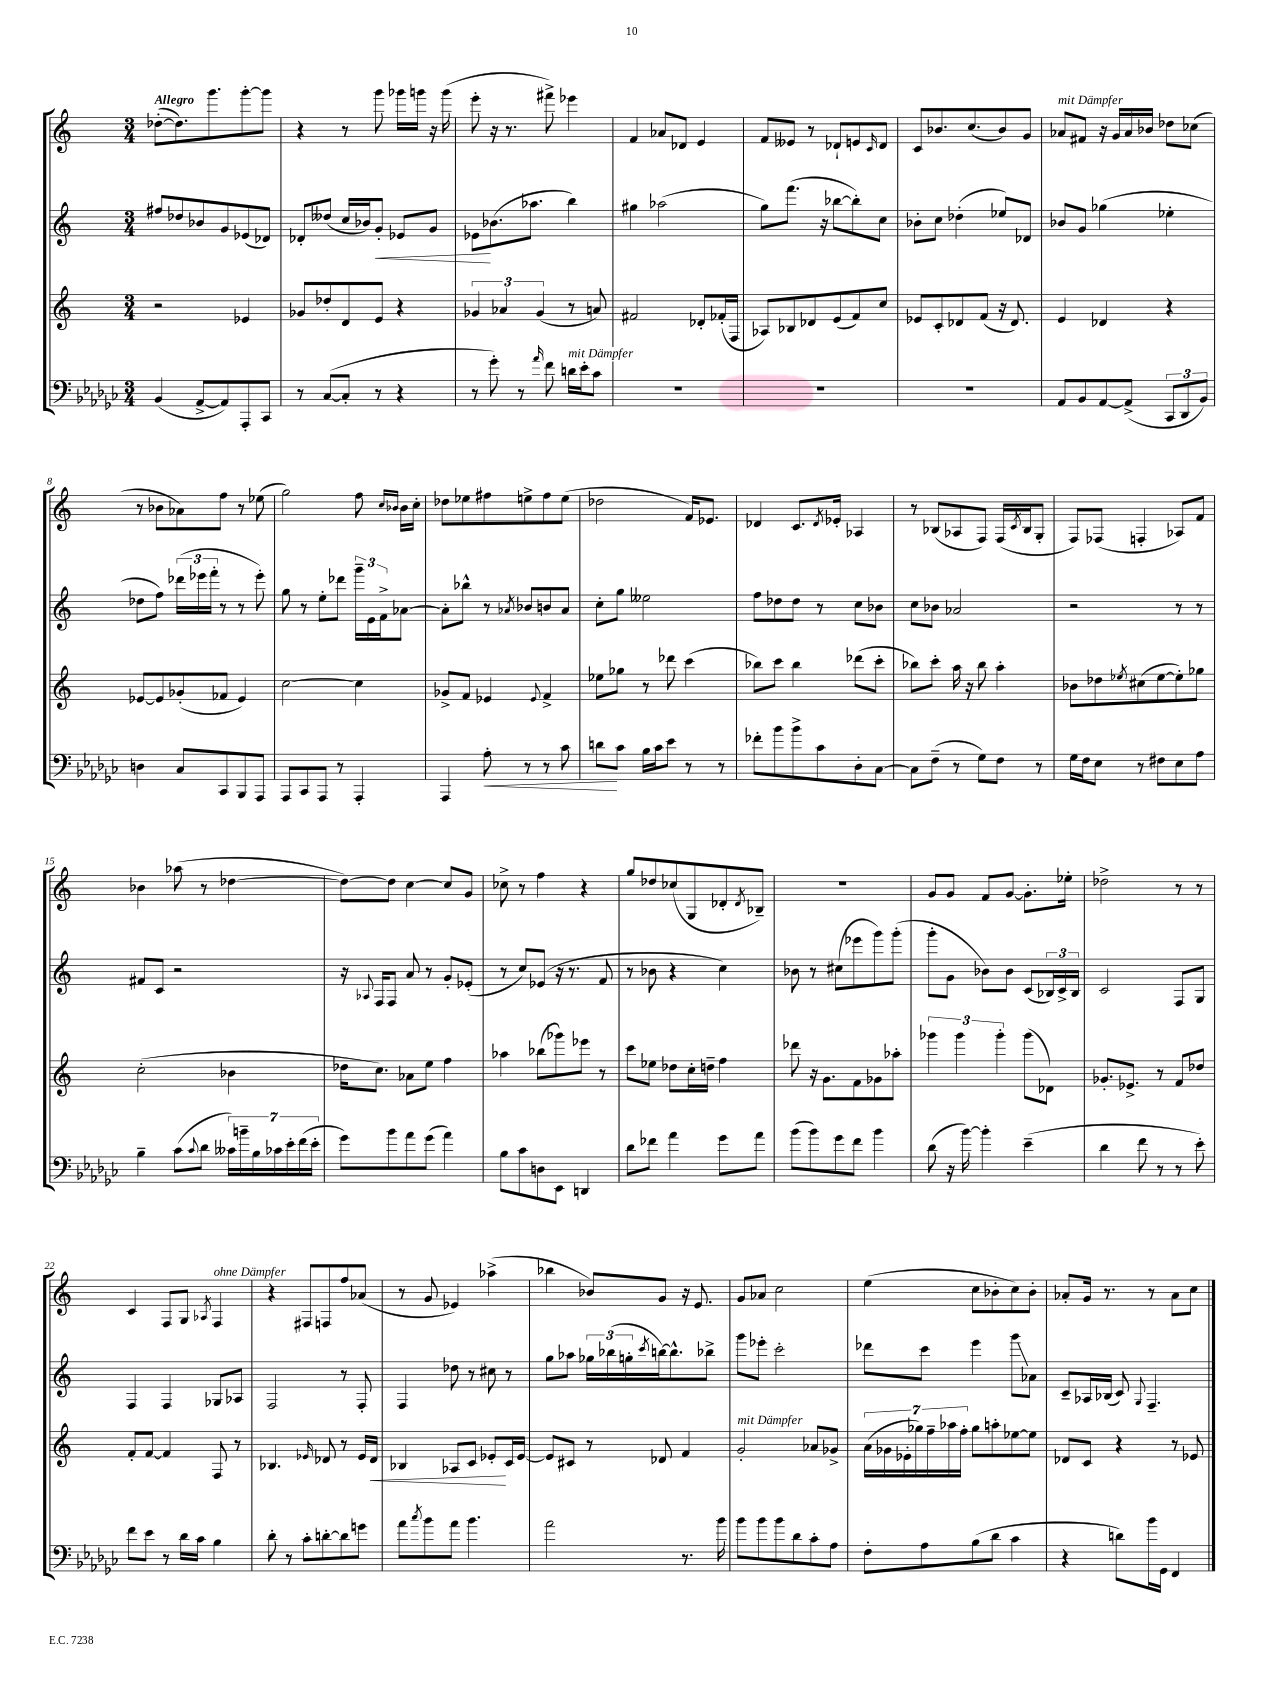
<<
\new StaffGroup <<
\new Staff = "s0" {
    \clef treble \key c \major \numericTimeSignature \time 3/4 \tempo "Allegro"
    des''8~-.( des''8.) g'''8. g'''8~-. g'''8 |
    r4 r8 g'''8 ges'''16 g'''16 r16 g'''16( |
    e'''8-. r16 r8. fis'''8->) ees'''4 |
    f'4 aes'8 des'8 e'4 |
    f'8 eeses'8 r8 des'8-! e'8 \grace { c'16 } des'8 |
    c'8 bes'8. c''8.( bes'8) g'8 |
    aes'8^\markup { \italic "mit Dämpfer" } fis'8 r16 g'16 aes'16 bes'16 des''8 ces''8( |
    r8 bes'8 aes'8) f''8 r8 ees''8( |
    g''2) f''8 \grace { c''16 bes'16 } bes'16 c''16-. |
    des''8 ees''8 fis''8 e''8-> fis''8 e''8( |
    des''2 f'16) ees'8. |
    des'4 c'8. \acciaccatura { des'8 } ees'16-. aes4 |
    r8 bes8( aes8 f8) f16( \acciaccatura { c'8 } bes16 g8-. |
    f8) fes8( f4-. aes8) f'8 |
    bes'4 aes''8( r8 des''4~ |
    des''8~) des''8 c''4~ c''8 g'8 |
    ces''8-> r8 f''4 r4 |
    g''8 des''8 ces''8( g8 des'8-. \acciaccatura { des'8 } bes8--) |
    R2. |
    g'8 g'8 f'8 g'8~ g'8.-. ees''16-. |
    des''2-> r8 r8 |
    c'4 f8 g8 \acciaccatura { aes8 } f4^\markup { \italic "ohne Dämpfer" } |
    r4 fis8 f8 f''8 aes'8( |
    r8 g'8 ees'4) aes''4->( |
    bes''4 bes'8) g'8 r16 e'8. |
    g'8 aes'8 c''2 |
    e''4( c''8 bes'8-. c''8) bes'8-. |
    aes'8-. g'16 r8. r8 aes'8 c''8 \bar "|." |
}
\new Staff = "s1" {
    \clef treble \key c \major \numericTimeSignature \time 3/4
    fis''8 des''8 bes'8 g'8 ees'8( des'8) |
    des'8-. deses''8( c''16 bes'16) g'8-.\< ees'8 g'8 |
    ees'8\! bes'8.( aes''8. b''4) |
    gis''4 aes''2( |
    g''8) f'''8.( r16 bes''8~ bes''8-.) c''8 |
    bes'8-. c''8 des''4-.( ees''8) des'8 |
    bes'8 g'8 ges''4( ees''4-. |
    des''8 f''8) \tuplet 3/2 { des'''16( ees'''16 f'''16-. } r8 r8 ees'''8-.) |
    g''8 r8 e''8-. des'''8 \tuplet 3/2 { g'''16-- e'16 f'16-> } aes'8~ |
    aes'8-. bes''8-^ r8 \acciaccatura { aes'8 } bes'8 b'8 aes'8 |
    c''8-. g''8 eeses''2 |
    f''8 des''8 des''8 r8 c''8 bes'8 |
    c''8 bes'8 aes'2 |
    r2 r8 r8 |
    fis'8 c'8 r2 |
    r16 \appoggiatura { aes8 } f16 f8 a'8 r8 g'8-. ees'8-.( |
    r8 c''8) ees'8( r16 r8. f'8 |
    r8 bes'8 r4 c''4) |
    bes'8 r8 cis''8( ees'''8 g'''8) g'''8-.( |
    g'''8-. g'8 bes'8) bes'8 c'8( \tuplet 3/2 { bes16) c'16-> bes16 } |
    c'2 f8 g8 |
    f4 f4 ges8 aes8 |
    f2 r8 f8-. |
    f4 des''8 r8 cis''8 r8 |
    g''8 aes''8 \tuplet 3/2 { ges''16 bes''16( g''16-. } \acciaccatura { c'''8 } b''16~) b''8.-^ bes''8-> |
    g'''8 ees'''8-. c'''2-. |
    des'''8 c'''8 e'''4 g'''8\glissando aes'8 |
    c'8-- aes16 bes16( c'8) \appoggiatura { g8 } f4.-- \bar "|." |
}
\new Staff = "s2" {
    \clef treble \key c \major \numericTimeSignature \time 3/4
    r2 ees'4 |
    ges'8 des''8-. d'8 e'8 r4 |
    \tuplet 3/2 { ges'4 aes'4 ges'4( } r8 a'8) |
    fis'2 des'8-. fes'16-.( f16 |
    aes8) bes8 des'8 e'8( f'8) c''8 |
    ees'8 c'8-. des'8 f'8( r16 des'8.) |
    e'4 des'4 r4 |
    ees'8~ ees'8 ges'8-.( fes'8 ees'4) |
    c''2~ c''4 |
    ges'8-> f'8 ees'4 \appoggiatura { ees'8 } f'4-> |
    ees''8 ges''8 r8 des'''8 c'''4( |
    bes''8) c'''8 bes''4 des'''8( c'''8-. |
    bes''8) c'''8-. a''16 r16 bes''8 a''4-. |
    bes'8 des''8 \acciaccatura { ees''8 } cis''8( ees''8~ ees''8-.) ges''8 |
    c''2-.( bes'4 |
    des''16 c''8.) aes'8 e''8 f''4 |
    aes''4 bes''8( ges'''8) ees'''8 r8 |
    c'''8 ees''8 des''8 c''16-. d''16-- f''4 |
    des'''8 r16 g'8. f'8 ges'8 aes''8-. |
    \tuplet 3/2 { ges'''4 ges'''4 ges'''4-. } ges'''8( des'8) |
    ges'8.-. ees'8.-> r8 f'8 des''8 |
    f'8-. f'8~ f'4 f8 r8 |
    bes4. \grace { ees'16 } des'8 r8 ees'16 des'16\< |
    bes4 aes8 c'8 ees'8-.\! c'16 ees'16~ |
    ees'8 cis'8 r8 des'8 f'4 |
    g'2-.^\markup { \italic "mit Dämpfer" } aes'8 ges'8-> |
    \tuplet 7/4 { a'16( ges'16 ees'16-. ges''16) f''16-- aes''16 f''16-. } ges''8 a''8-. ees''8~ ees''8 |
    des'8 c'8 r4 r8 ees'8 \bar "|." |
}
\new Staff = "s3" {
    \clef bass \key ges \major \numericTimeSignature \time 3/4
    bes,4( aes,8~-> aes,8) aes,,8-. ces,8 |
    r8 ces8~( ces8-. r8 r4 |
    r8 ges'8-.) r8 \grace { aes'16 } f'8 d'16^\markup { \italic "mit Dämpfer" } ees'16-. ces'8 |
    R2. |
    R2. |
    R2. |
    aes,8 bes,8 aes,8~ aes,8->( \tuplet 3/2 { ces,8 des,8 bes,8) } |
    d4 ces8 ces,8 bes,,8 aes,,8 |
    aes,,8 ces,8 aes,,8 r8 aes,,4-. |
    aes,,4 aes8-.\< r8 r8 ces'8 |
    d'8\! ces'8 bes16 ces'16 ees'8 r8 r8 |
    fes'8-. bes'8 bes'8-> ces'8 des8-. ces8~ |
    ces8 f8--( r8 ges8) f8 r8 |
    ges16 f16 ees8 r8 fis8 ees8 aes8 |
    bes4-- ces'8( \appoggiatura { ces'8 } des'8 \tuplet 7/4 { ceses'16) b'16-- bes16 ces'16 ees'16-. f'16( ees'16-. } |
    ges'8) bes'8 aes'8 ges'8( aes'4) |
    bes8 ces'8 d8 ees,8 d,4 |
    des'8 fes'8 aes'4 ges'8 aes'8 |
    bes'8( bes'8) ges'8 f'8 bes'4 |
    des'8( r16 bes'16~) bes'4-. ees'4--( |
    des'4 f'8 r8 r8 ees'8-.) |
    f'8 ees'8 r8 des'16 ces'16 bes4 |
    des'8-. r8 ces'8-. d'8~-. d'8 g'8 |
    aes'8 \acciaccatura { ces''8 } bes'8 aes'8 bes'4. |
    aes'2 r8. bes'16 |
    bes'8 bes'8 bes'8 des'8 ces'8-. aes8 |
    f8-. aes8 bes8( des'8 ces'4 |
    r4 d'8) bes'16 ges,16 f,4 \bar "|." |
}
>>
>>
